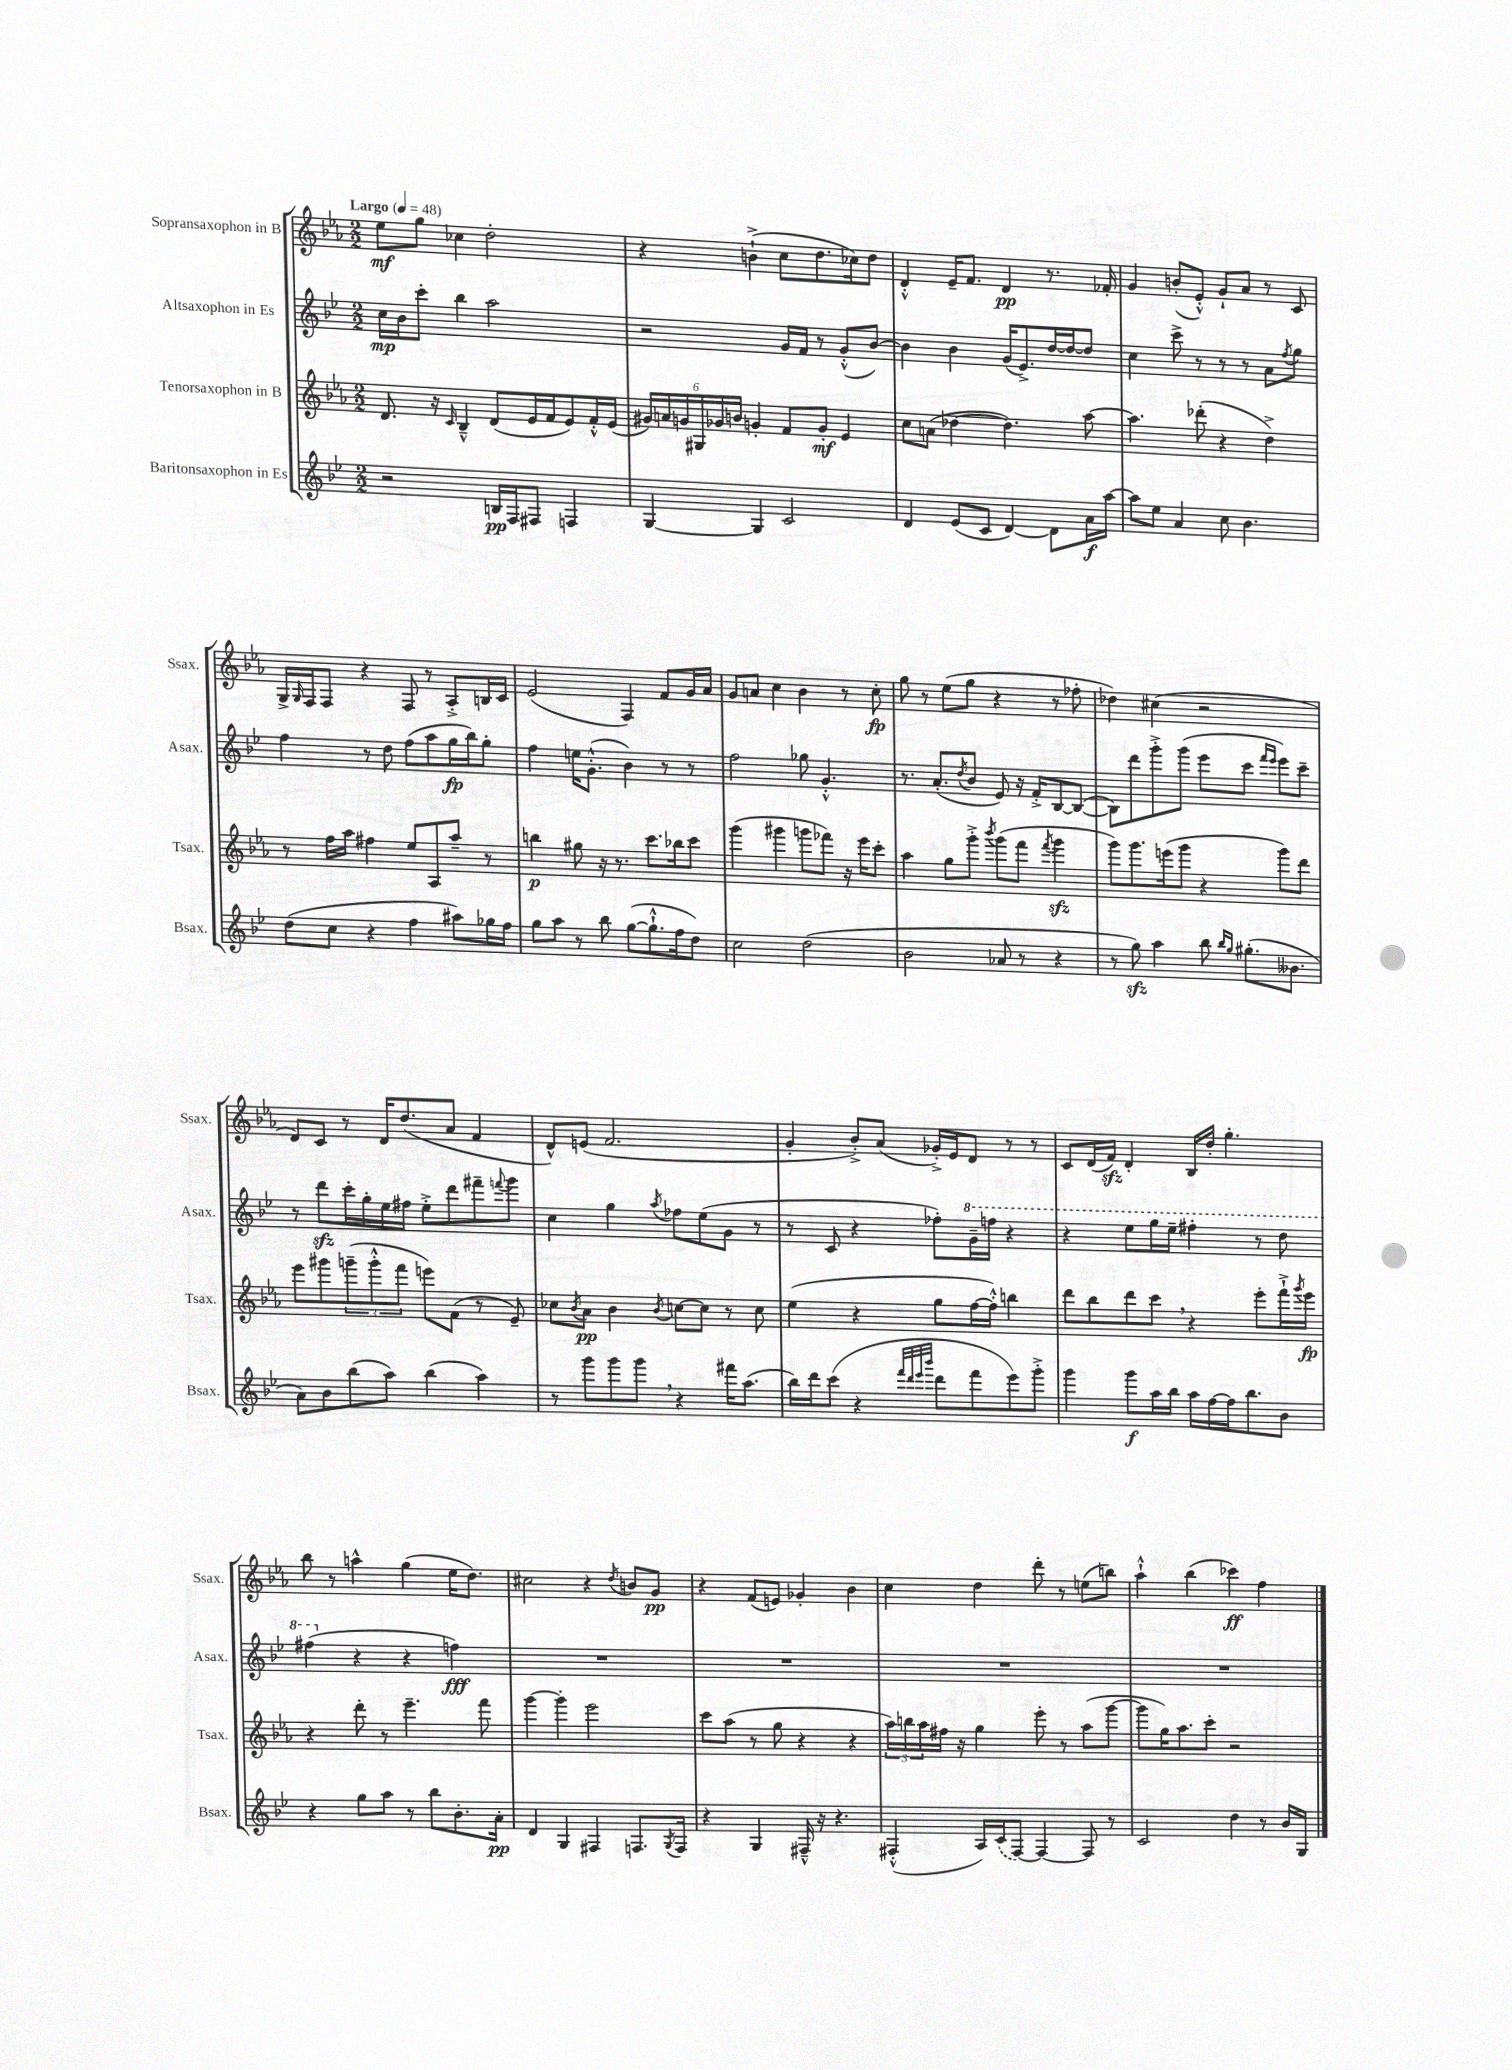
<<
\new StaffGroup <<
\new Staff = "s0" \with { instrumentName = "Sopransaxophon in B" shortInstrumentName = "Ssax." } {
    \clef treble \key ees \major \numericTimeSignature \time 2/2 \tempo "Largo" 4 = 48
    ees''8\mf g''8 ces''4 d''2-. |
    r4 b'4-!->( c''8 d''8. ces''16) d''8 |
    d'4-.-^ ees'16-- f'8. d'4\pp r8. fes'16-. |
    g'4 b'8-.( ees'8-.-^) g'8-! aes'8 r8 c'8 |
    g16-> \grace { g16 } f16 f8 r4 f8 r8 aes8-.-> b16 c'16 |
    ees'2( f4) f'8 g'16 aes'16 |
    g'8 a'8 c''4 bes'4 r8 c''8-.\fp |
    g''8 r8 ees''8( g''8 r4 r8 fes''8-. |
    des''4) cis''4( r2 |
    d'8) c'8 r8 d'16 d''8.( aes'8 f'4 |
    d'8-^) e'8( f'2. |
    g'4-. bes'8-.->) aes'8( ges'16-.->) ees'16 d'8 r8 r8 |
    c'8 d'16( f'16\sfz) d'4-. bes16 d''16-. g''4.-. |
    bes''8 r8 a''4-^ g''4( ees''16 d''8.) |
    cis''2 r4 \acciaccatura { d''8 } b'8 g'8\pp |
    r4 f'8( e'8) ges'4-. bes'4 |
    c''4 d''4 d'''8-. r8 e''8( b''8) |
    aes''4-!-^ bes''4( ces'''4\ff) f''4 \bar "|." |
}
\new Staff = "s1" \with { instrumentName = "Altsaxophon in Es" shortInstrumentName = "Asax." } {
    \clef treble \key bes \major \numericTimeSignature \time 2/2
    c''16\mp bes'16 c'''8-. bes''4 a''2 |
    r2 g'16 f'16 r8 g'8-.-^( bes'8~) |
    bes'4 bes'4 g'16( ees'8.->) d''16~ d''16~ d''8 |
    c''4 c'''8-> r8 r8 r8 a'8 \acciaccatura { f''8 } g''8 |
    f''4 r8 d''8 f''8( a''8 g''16\fp bes''16) g''8-. |
    f''4 e''16 g'8.-.-^( bes'4) r8 r8 |
    f''2 ges''8 g'4.-.-^ |
    r8. a'8.-.( \acciaccatura { d''8 } bes'8 ees'8) r16 f'16-.-> bes8~ bes8~( |
    bes8) d'''8 g'''8-.-> g'''8( ees'''8 c'''8 \grace { f'''16 ees'''16 } ees'''8) c'''8-- |
    r8 d'''8\sfz c'''16-. g''16-. ees''16 fis''16 ees''8-.-> d'''8 fis'''8-- \appoggiatura { f'''8 } g'''8 |
    c''4 g''4 \acciaccatura { a''8 } fes''8 ees''8( g'8 r8 |
    r8 c'8 r4 fes''8-.) \ottava #1 g''16-- f'''!16 r4 |
    r4 ees'''8 g'''16 ees'''16-- fis'''4-. r8 d'''8 |
    fis'''4( \ottava #0 r4 r4 f''!4\fff) |
    R1 |
    R1 |
    R1 |
    R1 \bar "|." |
}
\new Staff = "s2" \with { instrumentName = "Tenorsaxophon in B" shortInstrumentName = "Tsax." } {
    \clef treble \key ees \major \numericTimeSignature \time 2/2
    d'8. r16 \grace { c'16 } bes4---^ d'8( ees'16 f'16 ees'8) f'16-.-^ ees'16( |
    \tuplet 6/4 { gis'16) a'16 g'16 gis16 ges'16 b'16 } g'4-. f'8 g'8-.\mf ees'4 |
    c''8 a'8( des''4~ des''4.) aes''8~ |
    aes''4. des'''8-.( r4 d''4->) |
    r8 f''16 aes''16 fis''4 ees''8 aes8 aes''8-- r8 |
    b''4\p gis''8 r16 r8. c'''8. bes''16 c'''8 |
    g'''4( gis'''4 g'''8 fes'''8) r16 ees'''16 c'''8-. |
    aes''4 g''8 g'''8-.-> \acciaccatura { bes'''8 } g'''8( f'''8 \acciaccatura { f'''8 } g'''4\sfz |
    g'''8) g'''8. e'''16( g'''8 r4 g'''8) d'''8 |
    ees'''8 gis'''8 \tuplet 3/2 { g'''8--( g'''8-.-^ f'''8 } e'''8) f'8( r8 ees'8--) |
    ces''8 \acciaccatura { bes'8 } aes'8\pp bes'4 \acciaccatura { bes'8 } c''8~ c''8 r8 c''8 |
    ees''4( r4 g''8 f''16~ f''16-.-^) b''4 |
    d'''8 bes''8 d'''8 c'''8 \breathe r4 ees'''8-. f'''16-!-> \acciaccatura { g'''8 } ees'''16\fp |
    r4 d'''8-. r8 ees'''4.-- f'''8 |
    g'''4~ g'''4-. ees'''2 |
    c'''8 aes''8( r8 g''8 r4 r4 |
    \tuplet 3/2 { aes''16) b''16 aes''16 } fis''16 r16 g''4 ees'''8-. r8 aes''8( g'''8~ |
    g'''8 g''16) aes''8. c'''8-. r2 \bar "|." |
}
\new Staff = "s3" \with { instrumentName = "Baritonsaxophon in Es" shortInstrumentName = "Bsax." } {
    \clef treble \key bes \major \numericTimeSignature \time 2/2
    r2 b16\pp f16 fis8 f4 |
    g4~ g4 c'2 |
    d'4 ees'8( c'8 d'4~) d'8 a'16\f a''16~ |
    a''8 ees''8 a'4 c''8 bes'4. |
    d''8( c''8 r4 f''4 ais''8) ges''16 f''16 |
    g''8 a''8 r8 bes''8 g''8~( g''8.-!-^ f''16 d''8) |
    c''2 d''2( |
    bes'2 aes'8 r8 r4 |
    r8 g''8\sfz) a''4 bes''8 \grace { bes''16 g''16 } gis''8.-.( beses'8. |
    a'8) bes'8 bes''8( a''8) bes''4( a''4) |
    r8 g'''8 g'''8 g'''8 \breathe r4 fis'''16 a''8.( |
    bes''16) d'''16 c'''8( r4 \grace { f'''32 d'''32 ees'''32 bes'''32 } d'''8 f'''8 ees'''8) g'''8-.-> |
    g'''4 g'''8\f a''16 bes''16 a''16 f''16~ f''16 bes''8. bes'8 |
    r4 g''8 a''8 r8 bes''8 bes'8.-. a'16-.\pp |
    d'4 g4 fis4 f8. \acciaccatura { g8 } f16 |
    r4 g4 fis16---^ r16 r4. |
    fis4-.-^( a16) \once \slurDashed c'16( fis8~) fis4~ fis8 r8 |
    c'2 d''4 r8 bes'16 g16 \bar "|." |
}
>>
>>
\layout { \context { \Score \remove "Bar_number_engraver" } }
